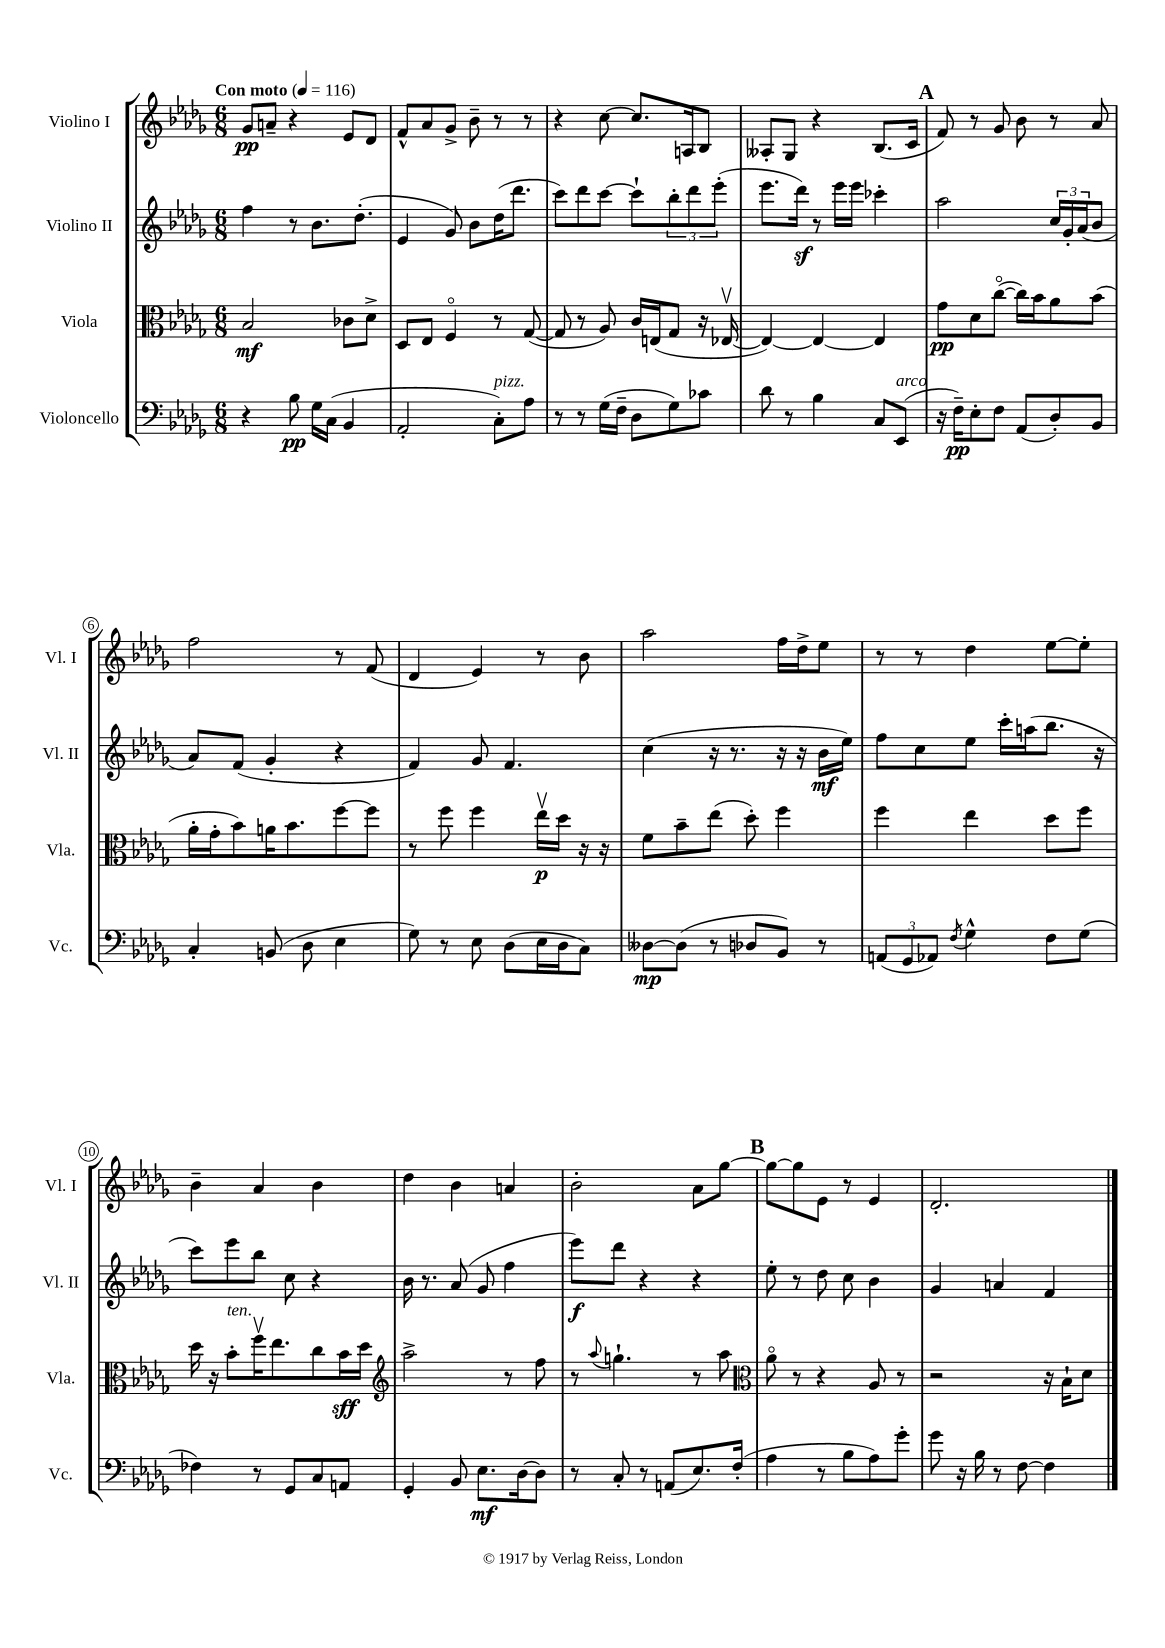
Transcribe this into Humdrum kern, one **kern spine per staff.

**kern	**dynam	**kern	**dynam	**kern	**dynam	**kern	**dynam
*part4	*part4	*part3	*part3	*part2	*part2	*part1	*part1
*staff4	*staff4	*staff3	*staff3	*staff2	*staff2	*staff1	*staff1
*I"Violoncello	*	*I"Viola	*	*I"Violino II	*	*I"Violino I	*
*I'Vc.	*	*I'Vla.	*	*I'Vl. II	*	*I'Vl. I	*
*clefF4	*	*clefC3	*	*clefG2	*	*clefG2	*
*k[b-e-a-d-g-]	*	*k[b-e-a-d-g-]	*	*k[b-e-a-d-g-]	*	*k[b-e-a-d-g-]	*
*M6/8	*	*M6/8	*	*M6/8	*	*M6/8	*
*MM116	*	*MM116	*	*MM116	*	*MM116	*
=1	=1	=1	=1	=1	=1	=1	=1
!	!	!	!	!	!	!LO:TX:a:B:t=Con moto	!
4r	.	2B-/	mf	4ff\	.	8g-/L	pp
.	.	.	.	.	.	8an~/J	.
8B-\	pp	.	.	8r	.	4r	.
16G-\LL	.	.	.	8.b-\L	.	.	.
(16C\JJ	.	.	.	.	.	.	.
4BB-/	.	8c-X\L	.	.	.	8e-/L	.
.	.	.	.	(8.dd-'\J	.	.	.
.	.	8d-^\J	.	.	.	8d-/J	.
=2	=2	=2	=2	=2	=2	=2	=2
2AA-'/	.	8D-/L	.	4e-/	.	8f^^/L	.
.	.	8E-/J	.	.	.	8a-/	.
.	.	4F/	.	8g-/)	.	8g-^/J	.
.	.	.	.	8b-\L	.	8b-~\	.
!LO:TX:a:i:t=pizz.	!	!	!	!	!	!	!
8C'\L)	.	8r	.	(16dd-\K	.	8r	.
.	.	.	.	8.ddd-\J	.	.	.
8A-\J	.	([8G-/	.	.	.	8r	.
=3	=3	=3	=3	=3	=3	=3	=3
8r	.	8G-/]	.	8ccc\L)	.	4r	.
8r	.	8r	.	8ddd-\	.	.	.
(16G-\LL	.	8A-/)	.	[8ccc\J	.	[8cc\	.
16F~\JJ	.	.	.	.	.	.	.
8D-\L	.	16c/LL	.	8ccc`\L]	.	8.cc/L]	.
.	.	(16En/J	.	.	.	.	.
8G-\)	.	8G-/J	.	12bb-'\	.	.	.
.	.	.	.	.	.	16An/k	.
.	.	.	.	12ddd-\	.	.	.
8c-X\J	.	16r	.	.	.	8B-/J	.
.	.	.	.	(12eee-'\J	.	.	.
.	.	[16E-Xv/	.	.	.	.	.
=4	=4	=4	=4	=4	=4	=4	=4
8d-\	.	4E-/_)	.	8.eee-\L	.	8A--X'/L	.
8r	.	.	.	.	.	8G-/J	.
.	.	.	.	16ddd-z\Jk)	.	.	.
4B-\	.	4E-/_	.	8r	.	4r	.
.	.	.	.	16eee-\LL	.	.	.
.	.	.	.	16eee-\JJ	.	.	.
8C/L	.	4E-/]	.	4ccc-X'\	.	(8.B-/L	.
!LO:TX:a:i:t=arco	!	!	!	!	!	!	!
(8EE-/J	.	.	.	.	.	.	.
.	.	.	.	.	.	16c/Jk	.
!!LO:REH:place=s1:t=A
=5	=5	=5	=5	=5	=5	=5	=5
16r	.	8g-\L	pp	2aa-\	.	8f/)	.
16F~\KL)	pp	.	.	.	.	.	.
8E-'\	.	8d-\	.	.	.	8r	.
8F\J	.	([8cc\J	.	.	.	8g-/	.
(8AA-/L	.	16cc\LL])	.	.	.	8b-\	.
.	.	16b-\J	.	.	.	.	.
8D-'/)	.	8a-\	.	24cc/LL	.	8r	.
.	.	.	.	24g-'/	.	.	.
.	.	.	.	(24a-/J	.	.	.
8BB-/J	.	(8b-\J	.	8b-/J	.	8a-/	.
!!LO:LB:g=z
=6	=6	=6	=6	=6	=6	=6	=6
4C'/	.	16a-'\LL	.	8a-/L)	.	2ff\	.
.	.	16g-'\J	.	.	.	.	.
.	.	8b-\)	.	(8f/J	.	.	.
(8BBn/	.	16an\K	.	4g-'/	.	.	.
.	.	8.b-\	.	.	.	.	.
8D-\	.	.	.	.	.	.	.
4E-\	.	[8ff\	.	4r	.	8r	.
.	.	8ff\J]	.	.	.	(8f/	.
=7	=7	=7	=7	=7	=7	=7	=7
8G-\)	.	8r	.	4f/)	.	4d-/	.
8r	.	8ff\	.	.	.	.	.
8E-\	.	4ff\	.	8g-/	.	4e-/)	.
(8D-\L	.	.	.	4.f/	.	.	.
16E-\L	.	16ee-v\LL	p	.	.	8r	.
16D-\J	.	16dd-\JJ	.	.	.	.	.
8C\J)	.	16r	.	.	.	8b-\	.
.	.	16r	.	.	.	.	.
=8	=8	=8	=8	=8	=8	=8	=8
[8D--X\L	mp	8f\L	.	(4cc\	.	2aa-\	.
(8D--\J]	.	8b-~\	.	.	.	.	.
8r	.	(8ee-\J	.	16r	.	.	.
.	.	.	.	8.r	.	.	.
8D-X/L	.	8dd-'\)	.	.	.	.	.
8BB-/J)	.	4ff\	.	16r	.	16ff\LL	.
.	.	.	.	16r	.	16dd-^\J	.
8r	.	.	.	16b-\LL	mf	8ee-\J	.
.	.	.	.	16ee-\JJ)	.	.	.
=9	=9	=9	=9	=9	=9	=9	=9
(12AAn/L	.	4ff\	.	8ff\L	.	8r	.
12GG-/	.	.	.	.	.	.	.
.	.	.	.	8cc\	.	8r	.
12AA-X/J)	.	.	.	.	.	.	.
8qF/	.	.	.	.	.	.	.
4G-^^\	.	4ee-\	.	8ee-\J	.	4dd-\	.
.	.	.	.	16ccc'\LL	.	.	.
.	.	.	.	(16aan\J	.	.	.
8F\L	.	8dd-\L	.	8.bb-\J	.	[8ee-\L	.
(8G-\J	.	8ff\J	.	.	.	8ee-'\J]	.
.	.	.	.	16r	.	.	.
!!LO:LB:g=z
=10	=10	=10	=10	=10	=10	=10	=10
4F-X\)	.	16dd-\	.	8ccc\L)	.	4b-~\	.
.	.	16r	.	.	.	.	.
!	!	!LO:TX:a:i:t=ten.	!	!	!	!	!
.	.	8b-'\L	.	8eee-\	.	.	.
8r	.	16ffv\K	.	8bb-\J	.	4a-/	.
.	.	8.ee-\	.	.	.	.	.
8GG-/L	.	.	.	8cc\	.	.	.
8C/	.	8cc\	.	4r	.	4b-\	.
8AAn/J	.	16b-\L	sff	.	.	.	.
.	.	16dd-\JJ	.	.	.	.	.
=11	=11	=11	=11	=11	=11	=11	=11
*	*	*clefG2	*	*	*	*	*
4GG-'/	.	2aa-^\	.	16b-\	.	4dd-\	.
.	.	.	.	8.r	.	.	.
8BB-/	.	.	.	(8a-/	.	4b-\	.
8.E-\L	mf	.	.	8g-/	.	.	.
.	.	8r	.	4ff\	.	4an/	.
[16D-\k	.	.	.	.	.	.	.
8D-\J]	.	8ff\	.	.	.	.	.
=12	=12	=12	=12	=12	=12	=12	=12
8r	.	8r	.	8eee-\L)	f	2b-'\	.
.	.	8qqaa-/	.	.	.	.	.
8C'/	.	4.ggn`\	.	8ddd-\J	.	.	.
8r	.	.	.	4r	.	.	.
(8AAn/L	.	.	.	.	.	.	.
8.E-/)	.	8r	.	4r	.	8a-\L	.
.	.	8aa-\	.	.	.	[8gg-\J	.
(16F'/Jk	.	.	.	.	.	.	.
!!LO:REH:place=s1:t=B
=13	=13	=13	=13	=13	=13	=13	=13
*	*	*clefC3	*	*	*	*	*
4A-\	.	8a-\	.	8ee-'\	.	8gg-\L_	.
.	.	8r	.	8r	.	8gg-\]	.
8r	.	4r	.	8dd-\	.	8e-\J	.
8B-\L	.	.	.	8cc\	.	8r	.
8A-\)	.	8A-/	.	4b-\	.	4e-/	.
8g-'\J	.	8r	.	.	.	.	.
=14	=14	=14	=14	=14	=14	=14	=14
8g-\	.	2r	.	4g-/	.	2.d-'/	.
16r	.	.	.	.	.	.	.
16B-\	.	.	.	.	.	.	.
8r	.	.	.	4an/	.	.	.
[8F\	.	.	.	.	.	.	.
4F\]	.	16r	.	4f/	.	.	.
.	.	16B-`\KL	.	.	.	.	.
.	.	8d-\J	.	.	.	.	.
==	==	==	==	==	==	==	==
*-	*-	*-	*-	*-	*-	*-	*-
